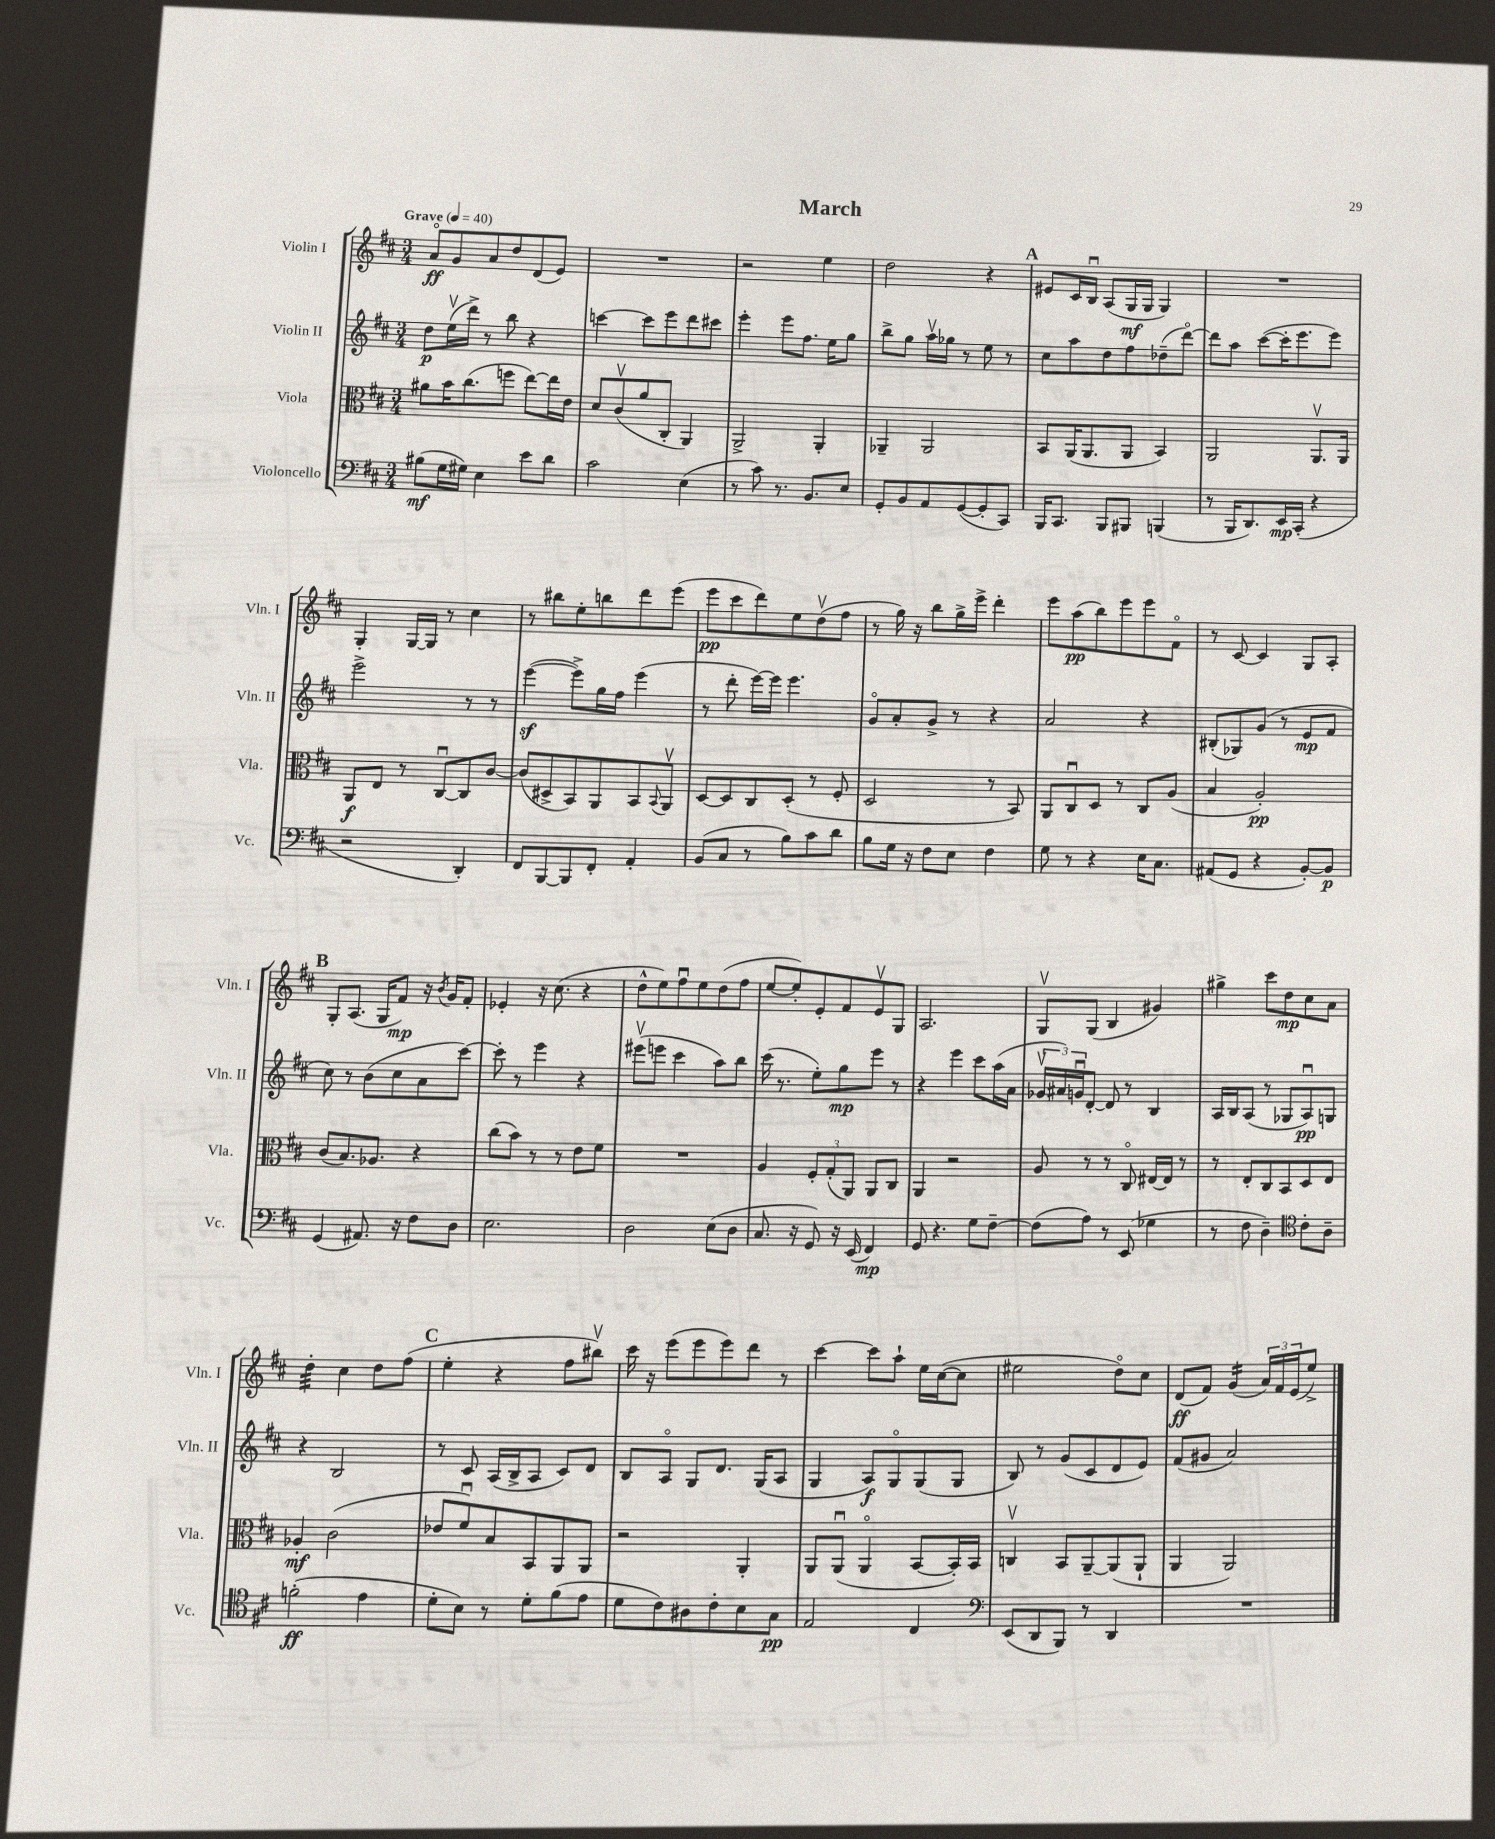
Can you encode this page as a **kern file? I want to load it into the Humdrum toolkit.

**kern	**kern	**kern	**kern
*staff4	*staff3	*staff2	*staff1
*clefF4	*clefC3	*clefG2	*clefG2
*k[f#c#]	*k[f#c#]	*k[f#c#]	*k[f#c#]
*M3/4	*M3/4	*M3/4	*M3/4
*MM40	*MM40	*MM40	*MM40
(8B#	8a#	8dd	8ao
16G	16b	(16eev	8g
16G#)	(8.cc#	16ddd^)	.
4E	.	8r	8a
.	8ff	8bb	8dd
8e	[8ee)	4r	(8d
8d	16ee]	.	8e)
.	16e	.	.
=	=	=	=
2c#	8d	[4ccc	2.r
.	(8c#v	.	.
.	8a	8ccc]	.
.	8C#'	8eee	.
(4E	4AA)	8ddd	.
.	.	8ccc#	.
=	=	=	=
8r	2AA^	4eee'	2r
8c#)	.	.	.
8.r	.	8eee	.
.	.	8.ff#	.
8.BB	.	.	.
.	4AA'	.	4ee
.	.	16ee	.
8E	.	8gg	.
=	=	=	=
8GG'	4AA-~	8bb^	2dd
8BB	.	8gg	.
8AA	2AA-	16aav	.
.	.	16gg-	.
([8GG	.	8r	.
8GG']	.	8ee	4r
8CC#)	.	8r	.
=	=	=	=
16BBB	8BB	8cc#	8e#
8.CC#	.	.	.
.	(16AA	8aa	16c#
.	8.AA	.	16Bu
8BBB	.	8dd	(8A
8BBB#	8AA	8ff#	16G
.	.	.	16G
(4BBB	4BB)	(8dd-~	4G)
.	.	[8dddo)	.
=	=	=	=
8r	2AA	8ddd]	2.r
16BBB	.	8aa	.
8.DD)	.	.	.
.	.	([8ccc#	.
16EE	.	16ccc#']	.
(16CC#'	.	8.eee	.
4r	8.AAv	.	.
.	.	8eee)	.
.	16AA	.	.
=	=	=	=
2r	8AA	2eee^	4G'
.	8E	.	.
.	8r	.	[16G
.	.	.	16G]
.	[8C#u	.	8r
4DD')	8C#]	8r	4cc#
.	[8c#	8r	.
=	=	=	=
8FF#	(8c#]	([4eee	8r
[8BBB	8D#^	.	8bb#
8BBB]	8BB)	8eee^])	8ee'
8FF#'	8AA	16gg	8bb
.	.	16ff#	.
4AA'	8BB	(4eee	8ddd
.	8qqBB	.	.
.	8AAv	.	(8eee
=	=	=	=
(8BB	[8D	8r	8eee
8C#	8D]	8ddd'	8ccc#
8r	8C#	[16eee)	8ddd)
.	.	16eee]	.
8B)	(8D'	4.eee	8ee
8c#	8r	.	(8ddv
8d	8F#'	.	8ff#
=	=	=	=
8B	2D	8go	8r
16G	.	8a'	16gg)
16r	.	.	16r
8F#	.	8g^	8bb
8E	.	8r	16gg^
.	.	.	16eee^
4F#	8r	4r	4ddd'
.	8BB)	.	.
=	=	=	=
8G	8AA	2a	8eee
8r	8C#u	.	(8aa
4r	8D	.	8bb)
.	8r	.	8eee
16E	8C#	4r	8eee
8.C#	.	.	.
.	(8A	.	8f#o
=	=	=	=
(8AA#	4B	(8B#'	8r
8GG	.	8G-)	[8c#
4r	2A')	(8g	4c#]
.	.	8r	.
[8BB')	.	8e	8G
8BB]	.	8f#	8A'
=	=	=	=
(4GG	(8c#	8cc#)	8G'
.	8.B)	8r	(8.A
8.AA#)	.	(8b	.
.	8.A-	.	16G
.	.	8cc#	8f#)
16r	.	.	.
8F#	4r	8a	16r
.	.	.	8qb
.	.	.	16g
8D	.	[8ccc#)	8f#'
=	=	=	=
2.E	(8cc#	8ccc#']	4e-'
.	8b)	8r	.
.	8r	4eee	16r
.	.	.	(8.cc#
.	8r	.	.
.	8e	4r	4r
.	8f#	.	.
=	=	=	=
2D	2.r	(8eee#v	8dd^^
.	.	8eee	8ee)
.	.	4ccc#	8ff#u
.	.	.	8ee
(8E	.	8aa)	(8dd
8D	.	8bb	8ff#
=	=	=	=
8.C#	4A	(16ccc#	[8ee
.	.	8.r	.
.	.	.	8ee'])
16r	.	.	.
8GG)	12F#'	8ee')	8e'
.	(12G'	.	.
16r	.	8gg	8f#
.	12AA)	.	.
(16EE	.	.	.
4FF#)	8AA	8eee	8ev
.	8C#	8r	8G
=	=	=	=
8GG	4AA	4r	2.A
4.r	.	.	.
.	2r	4eee	.
8G	.	8ccc#	.
[8F#~	.	(16aa	.
.	.	16a	.
=	=	=	=
(8F#]	8A	24g-v	8Gv
.	.	24a#)	.
.	.	24gu	.
8A)	8r	[8d'	(8G
8r	8r	8d]	4B
(8EE	8C#o	8r	.
4G-	[16E#	4B	4g#)
.	16E#]	.	.
.	8r	.	.
=	=	=	=
8r	8r	16A	4gg#^
.	.	16B	.
8F#	8E'	(8A	.
4D~)	8C#	8r	8ccc#
.	8BB	8G-	8dd
*clefC4	*	*	*
8c#'	8D	8Au)	8cc#
8A~	8E	8G	8a
=	=	=	=
(2f'	4A-'	4r	4dd'
.	(2c#	2B	4cc#
4e	.	.	8dd
.	.	.	(8ff#
=	=	=	=
8d'	8e-	8r	4ee'
8B)	8f#u)	8c#	.
8r	8B	(16A	4r
.	.	16B^	.
8d'	8BB	8A	.
(8f#	8AA	8c#)	8ff#
8e	8AA	8d	8bb#v)
=	=	=	=
8d	2r	8B	16ccc#
.	.	.	16r
8c#)	.	8Ao	(8eee
8A#	.	8G	8eee
8c#'	.	8.d	8eee)
8B	4AA'	.	8ddd
.	.	(16G	.
8G	.	8A	8r
=	=	=	=
2E	8AA	4G	[4ccc#
.	(8AAu	.	.
.	4AAo	8A)	8ccc#]
.	.	8Go	8aa`
4C#	[8BB	(8G	16ee
.	.	.	([16cc#
.	16BB'])	8G	8cc#]
.	16BB	.	.
=	=	=	=
*clefF4	*	*	*
(8EE	4Cv	8B)	2ee#
8DD	.	8r	.
8BBB)	8BB	(8g	.
8r	[8AA~	8c#	.
4DD	(8AA]	8d	8ddo)
.	8AA`	8e)	8cc#
=	=	=	=
2.r	4AA	(8f#	(8d
.	.	8g#	8f#)
.	2AA)	2a)	(4g
.	.	.	24a)
.	.	.	24f#
.	.	.	(24e
.	.	.	8ee^)
==	==	==	==
*-	*-	*-	*-
